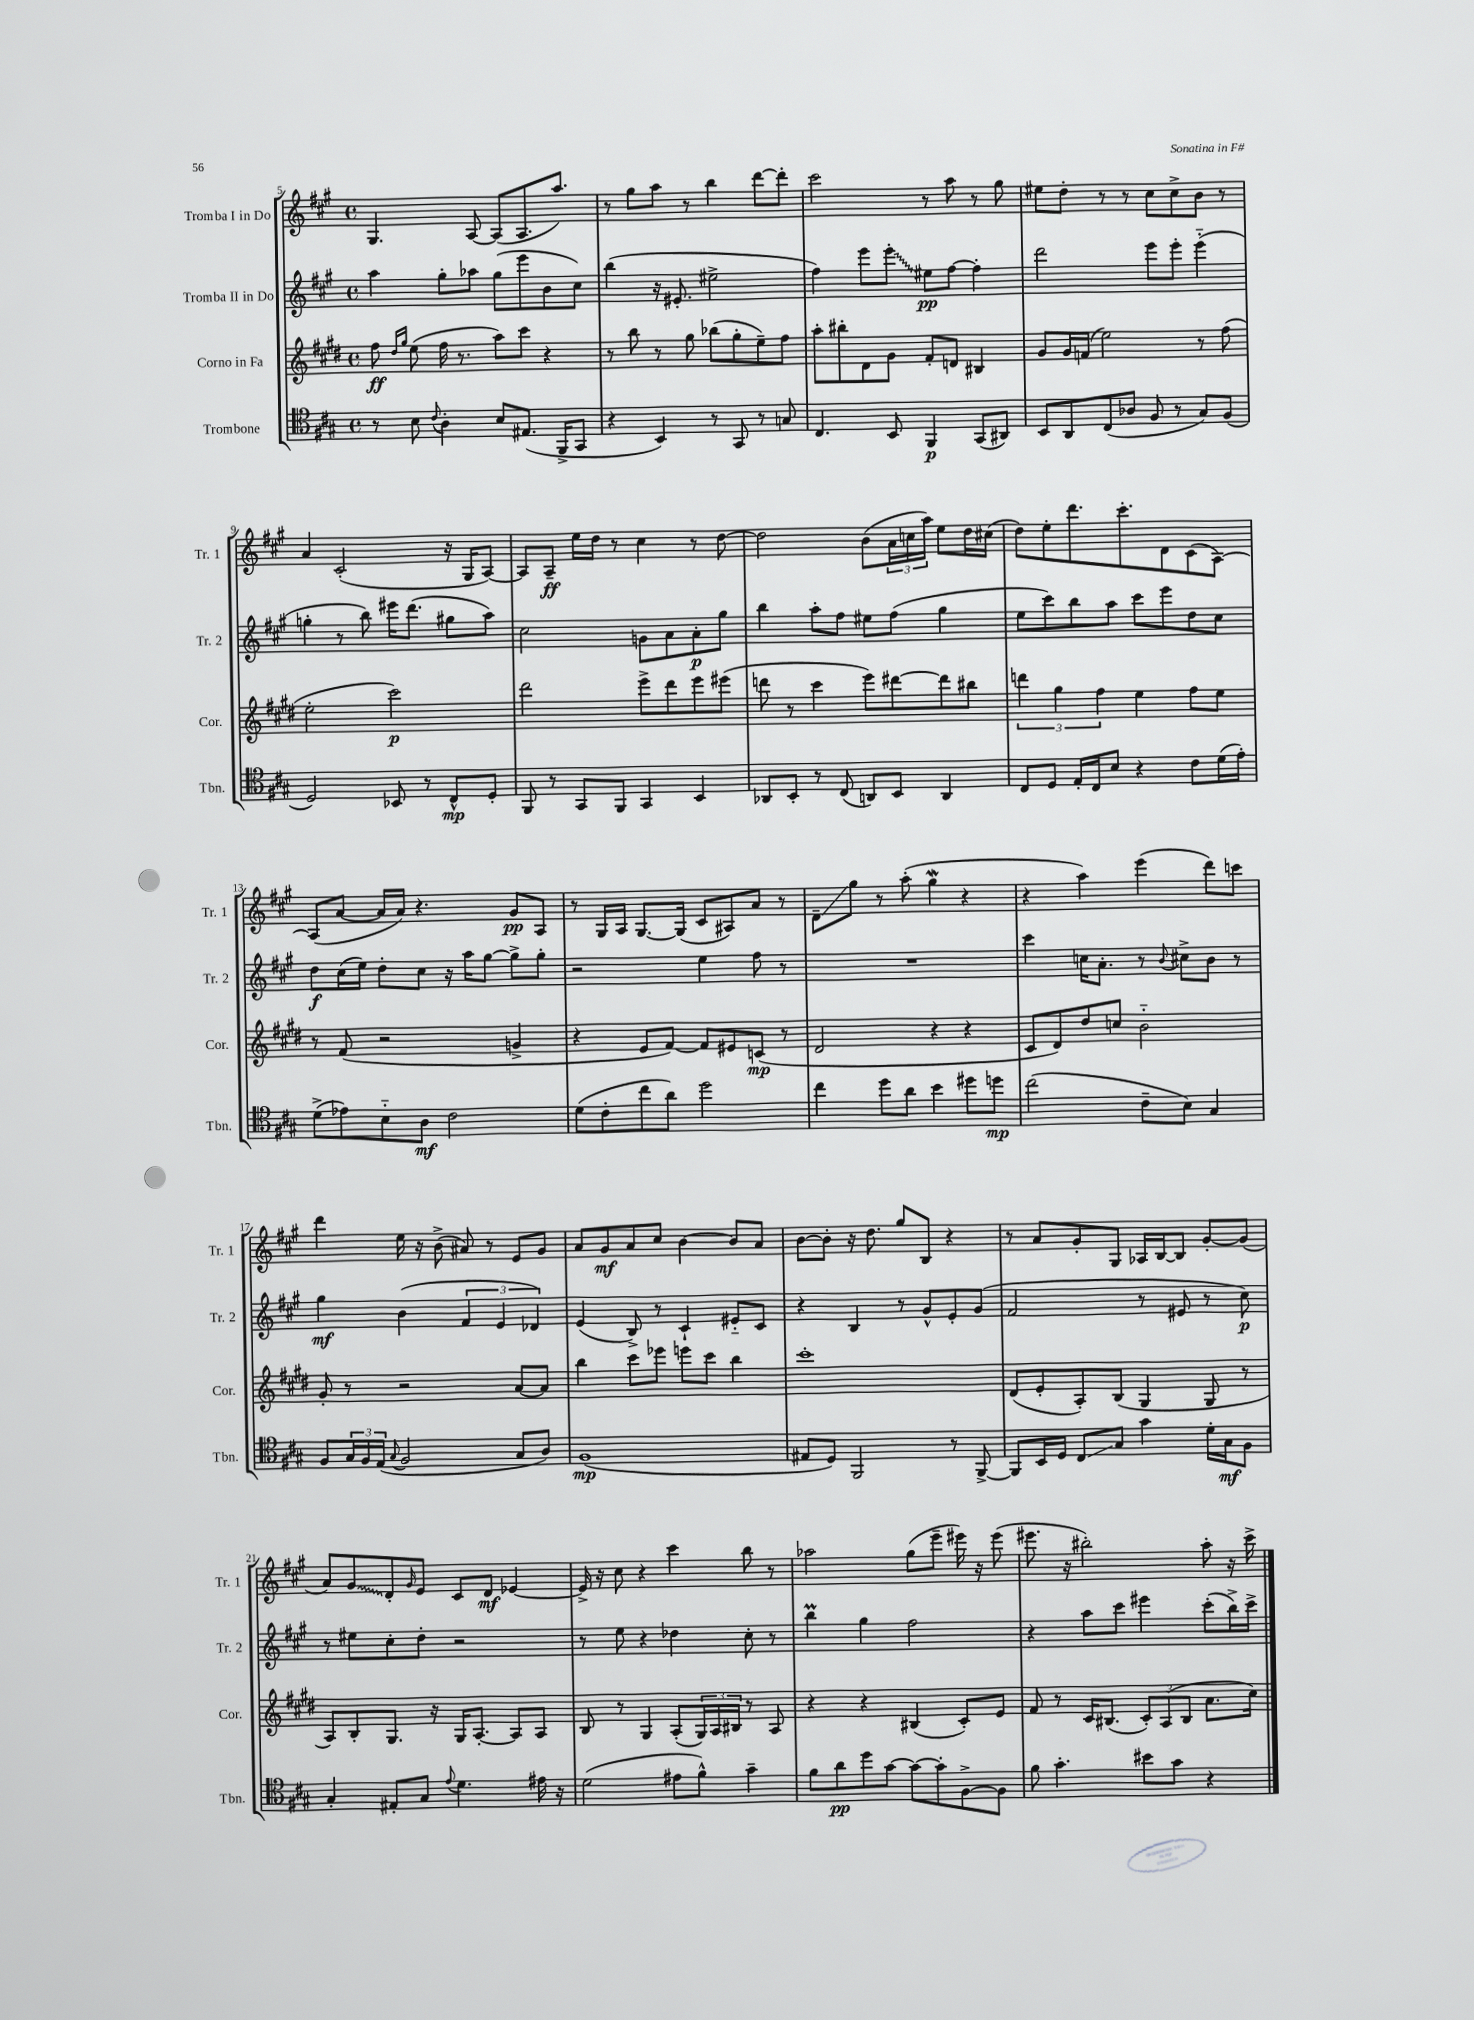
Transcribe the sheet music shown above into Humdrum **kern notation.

**kern	**kern	**kern	**kern
*staff4	*staff3	*staff2	*staff1
*clefC4	*clefG2	*clefG2	*clefG2
*k[f#c#g#]	*k[f#c#g#d#]	*k[f#c#g#]	*k[f#c#g#]
*M4/4	*M4/4	*M4/4	*M4/4
*met(c)	*met(c)	*met(c)	*met(c)
8r	8ff#	4aa	4.G#
.	16qqdd#	.	.
.	16qqgg#	.	.
8B	(8ee	.	.
8qqc#	.	.	.
4A'	16ff#	8gg#'	.
.	8.r	.	.
.	.	8aa-	[8A
8B	8aa)	(8gg#	(8A]
(8.E#	8ccc#	8eee	8.A
.	4r	8b	.
16FF#^	.	.	8.aa)
8GG#	.	8cc#)	.
=	=	=	=
4r	8r	(4bb	8r
.	8bb	.	8gg#
4BB)	8r	16r	8aa
.	.	8.e#'	.
.	8gg#	.	8r
8r	(8bb-	2ee#^	4bb
8GG#	8gg#'	.	.
8r	8ee~)	.	[8ddd
8G	8ff#	.	8ddd']
=	=	=	=
4.C#	8aa'	4ff#)	2ccc#
.	8bb#'	.	.
.	8d#	8eee	.
8BB	8g#	8eee'	.
4FF#	8f#'	8ee#	8r
.	8d	[8ff#	8aa
(8GG#	4B#	4ff#']	8r
8AA#)	.	.	8gg#
=	=	=	=
8BB	8g#	2ddd	8ee#
8AA	16g#	.	8dd'
.	(16f	.	.
(8C#	2ee)	.	8r
8A-	.	.	8r
8F#	.	8eee	8cc#
8r	.	8eee'	8cc#^
8G#)	8r	(4eee'~	8b
(8F#	(8ff#	.	8r
=	=	=	=
2D)	2ee'	4gg'	4a
.	.	8r	(2c#'
.	.	8bb)	.
8BB-	2ccc#)	16eee#	.
.	.	(8.ddd	.
8r	.	.	.
8C#^^	.	8gg#	16r
.	.	.	16G#
8D'	.	8aa)	[8A)
=	=	=	=
8FF#	2ddd#	2cc#	8A]
8r	.	.	8A~
8GG#	.	.	16ee
.	.	.	16dd
8FF#	.	.	8r
4GG#	8eee^	8g	4cc#
.	8ddd#	8a	.
4BB	8eee	8a'	8r
.	(8eee#	8gg#	[8dd
=	=	=	=
8AA-	8ddd	4bb	2dd]
8BB'	8r	.	.
8r	4ccc#	8aa'	.
(8C#	.	8ff#	.
8AA)	8eee)	8ee#	(8b
8BB	[8ddd#	(8ff#	24a
.	.	.	24cc
.	.	.	24aa)
4AA	8ddd#]	4gg#	8ee
.	8bb#	.	16dd
.	.	.	(16cc#
=	=	=	=
8C#	6ddd	8ee	8dd)
8D	.	8ccc#)	8ee'
.	6gg#	.	.
16E'	.	8bb	8.ddd
16C#	.	.	.
.	6ff#	.	.
8B	.	8aa	.
.	.	.	8.ccc#'
4r	4ee	8ccc#	.
.	.	8eee	8d
8c#	8ff#	8dd	(8c#
(16d	8ee	8cc#	[8A)
16e')	.	.	.
=	=	=	=
(8d^	8r	8dd	(8A]
8e-)	(8f#	(16cc#	[8a
.	.	16ee)	.
8B'~	2r	8dd'	16a]
.	.	.	16a)
8A	.	8cc#	4.r
2c#	.	16r	.
.	.	16aa	.
.	.	[8gg#	.
.	4g^	8gg#^]	8g#
.	.	8gg#'	8A
=	=	=	=
(8d	4r	2r	8r
8c#'	.	.	16G#
.	.	.	16A
8cc#	8e	.	[8.G#
8a)	[8f#)	.	.
.	.	.	(16G#]
2dd	8f#]	4ee	8c#
.	8e#	.	8A#)
.	(8c	8ff#	8a
.	8r	8r	8r
=	=	=	=
4cc#	2d#	1r	8d~
.	.	.	8gg#
8dd	.	.	8r
8a	.	.	(8aa'
4b	4r	.	4gg#
8dd#	4r	.	4r
8dd	.	.	.
=	=	=	=
(2cc#	8c#	4ccc#	4r
.	8d#)	.	.
.	8dd#	16cc	4aa)
.	.	8.a'	.
.	8cc	.	.
8c#~	2b'~	8r	(4eee
.	.	8qqb	.
8B)	.	8cc#^	.
4G#	.	8b	8ddd)
.	.	8r	8ccc
=	=	=	=
8F#	8g#'	4gg#	4ddd
24G#	8r	.	.
24F#	.	.	.
(24E	.	.	.
8qqG#	.	.	.
2F#	2r	(4b	16ee
.	.	.	16r
.	.	.	(8b^
.	.	6f#	8a#)
.	.	.	8r
.	.	6e	.
8G#	[8a	.	8e
.	.	6d-)	.
8A)	8a]	.	8g#
=	=	=	=
(1F#	4bb	(4e	8a
.	.	.	8g#
.	8ccc#	8B^)	8a
.	8eee-	8r	8cc#
.	8eee	4c#`	[4b
.	8ccc#	.	.
.	4bb	8e#'~	8b]
.	.	8c#	8a
=	=	=	=
8E#	1ccc#'	4r	[8b
8D)	.	.	8b']
2FF#	.	4B	16r
.	.	.	8.dd
.	.	8r	8gg#
.	.	8g#^^	8B
8r	.	8e'	4r
[8FF#^	.	(8g#	.
=	=	=	=
8FF#]	(8d#	2f#	8r
16BB	8e'	.	8a
16D	.	.	.
8C#	8A')	.	8g#'
8G#	(8B	.	8G#
4g#	4G#	8r	16A-
.	.	.	[16B
.	.	8e#	8B]
16d'	8G#	8r	[8g#'
16G#	.	.	.
8F#	8r	8cc#)	(8g#]
=	=	=	=
4G#'	8A)	8r	8a)
.	8B'	8ee#	8g#
8E#'	8.G#	8cc#'	8d'
.	.	.	16qqg#
8G#	.	8dd'	8e
.	16r	.	.
8qqe	.	.	.
4.d	16G#	2r	8c#
.	[8.A'	.	.
.	.	.	8d
.	8A]	.	[4e-
16e#	8A	.	.
16r	.	.	.
=	=	=	=
(2d	8B	8r	16e-^]
.	.	.	16r
.	8r	8ee	8cc#
.	4G#	4r	4r
8e#	(8A'	4dd-	4ccc#
8f#^^)	24G#)	.	.
.	24A	.	.
.	24B#	.	.
4g#~	8r	8cc#'	8bb
.	8A	8r	8r
=	=	=	=
8f#	4r	4bb	2aa-
8a	.	.	.
8dd	4r	4gg#	.
[8g#	.	.	.
8g#_	(4B#	2ff#	(8gg#
8g#']	.	.	8eee~
[8F#^	8c#')	.	16eee#)
.	.	.	16r
8F#]	8e	.	(8eee#
=	=	=	=
8f#	8f#	4r	8.eee#
4.g#'	8r	.	.
.	.	.	16r
.	16c#	8aa	2bb#')
.	(8.B#	.	.
.	.	8ccc#	.
8b#	12c#')	4eee#	.
.	(12A	.	.
8g#	.	.	.
.	12B#	.	.
4r	8.a	(8ccc#'	8aa'
.	.	16bb^)	16r
.	16cc#)	16ccc#^	16ccc#^
==	==	==	==
*-	*-	*-	*-
